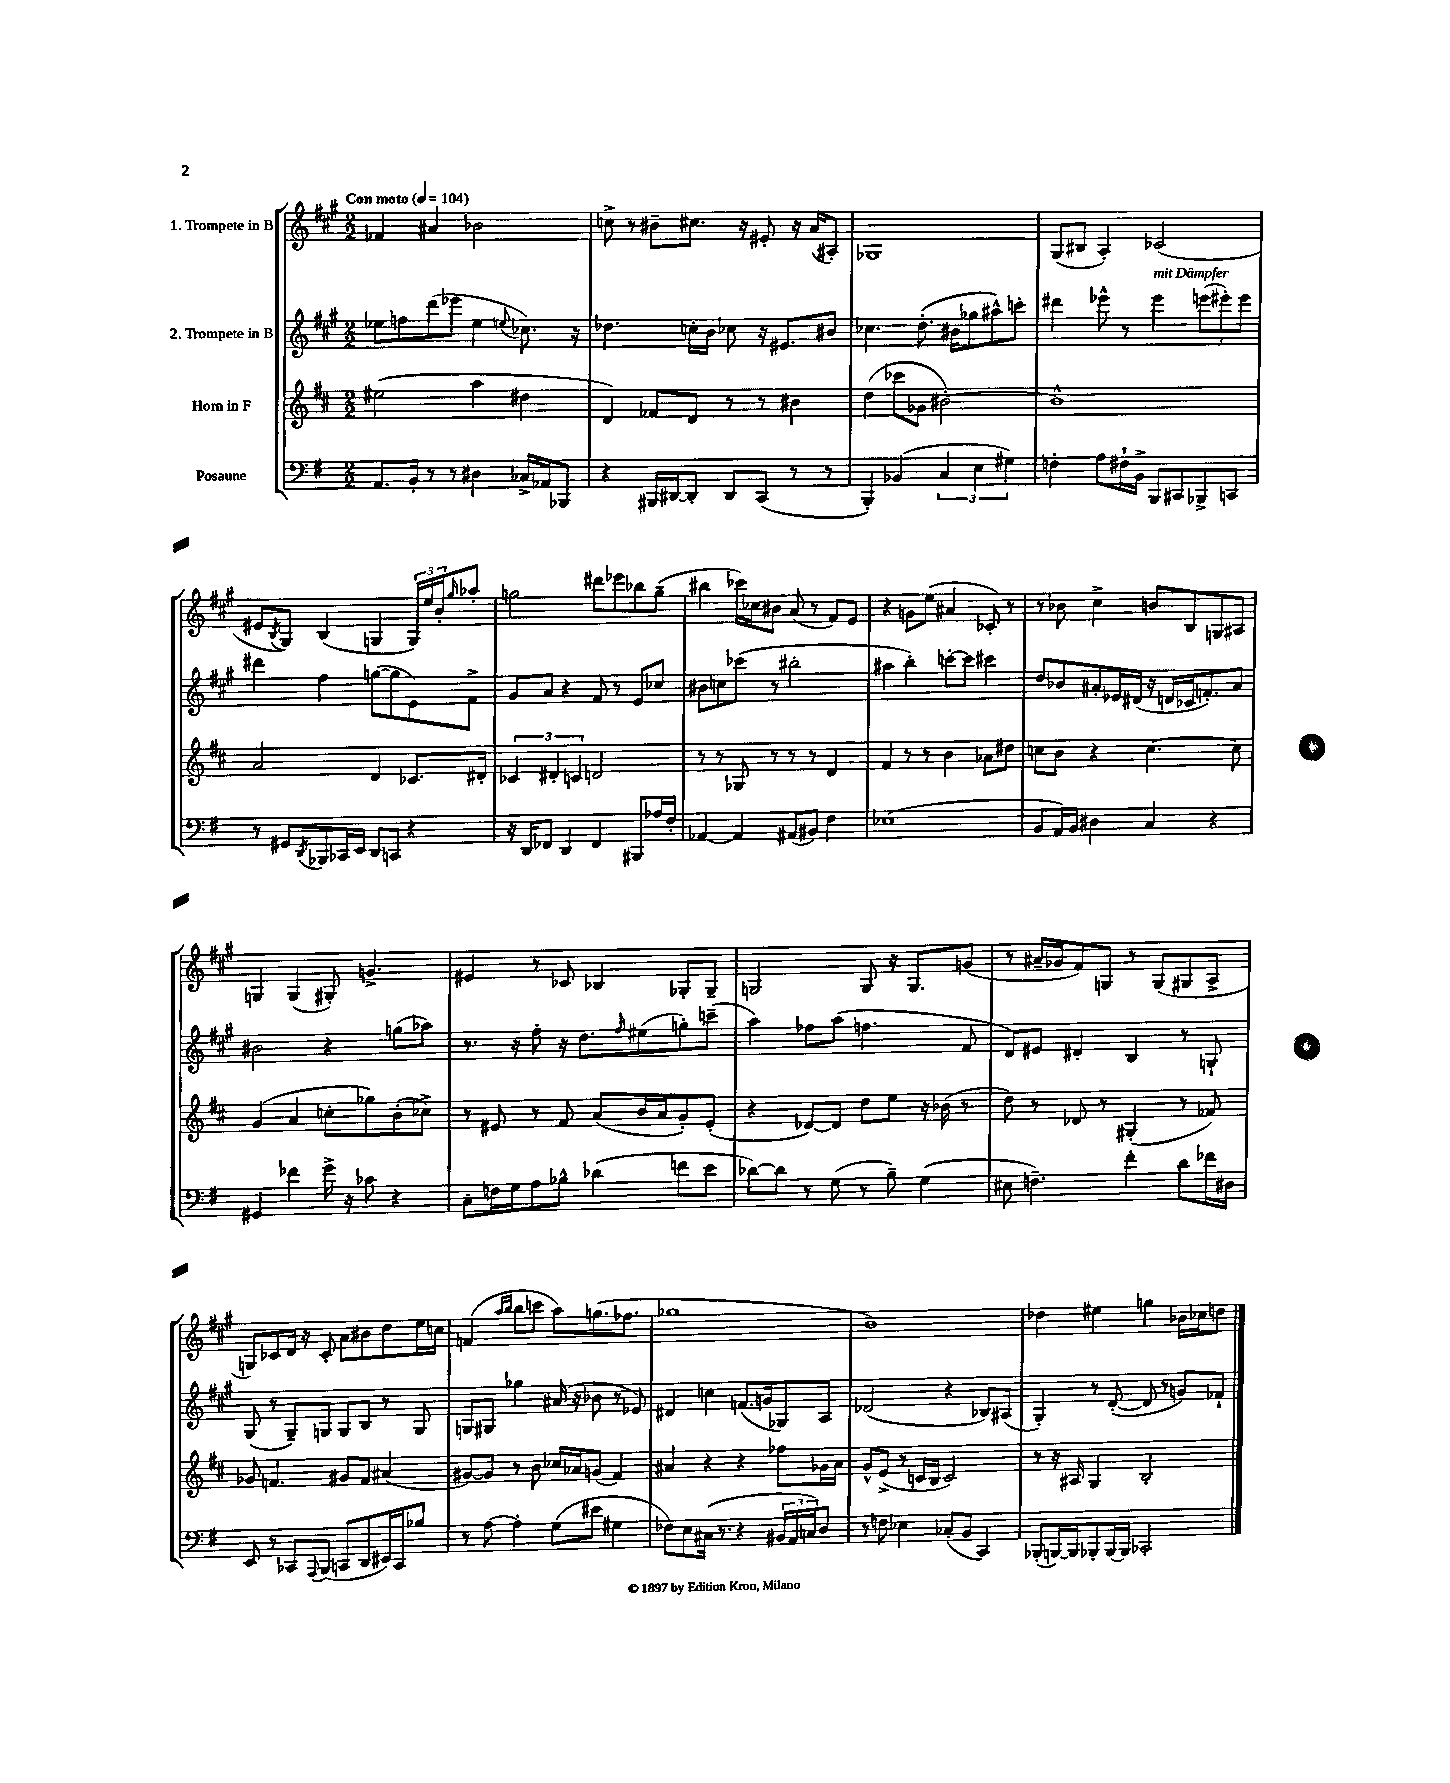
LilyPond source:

<<
\new StaffGroup <<
\new Staff = "s0" \with { instrumentName = "1. Trompete in B" } {
    \clef treble \key a \major \numericTimeSignature \time 2/2 \tempo "Con moto" 4 = 104
    fes'4 ais'4 bes'2 |
    c''8-> r8 bis'8-- cis''8. r16 eis'8-. r16 a'16( ais8-.) |
    ges1 |
    gis8( bis8 a4-.) ces'2( |
    eis'8 \acciaccatura { b8 } gis8) b4( g4 \tuplet 3/2 { g16) e''16 b'16-. } \grace { gis''16 } aes''8-. |
    g''2 dis'''8 ees'''8 bes''8 g''8--( |
    bis''4 ces'''16) ces''16 bis'8 a'8( r8 fis'8) e'8 |
    r4 g'8 e''8( ais'4 ces'8-.) r8 |
    r8 bes'8 cis''4-> b'8 b8 g8 ais8 |
    g4 g4( gis8-.) g'4.-> |
    eis'4 r8 ces'8 bes4 ges8-. ges8-- |
    g2 g8 r16 g8. g'8( |
    r8 ais'16-- ges'16 fis'8) g8 r8 g8( gis8 a8-> |
    g8) ces'8 d'16 r16 ces'8-. a'8 bis'8 d''8 e''16 c''16 |
    f'4( \grace { a''16 b''16 } b''8 c'''8 a''8) g''8.( fes''8. |
    ges''1 |
    b'1) |
    des''4 eis''4 g''4 bes'16 ces''16 d''8 \bar "|." |
}
\new Staff = "s1" \with { instrumentName = "2. Trompete in B" } {
    \clef treble \key a \major \numericTimeSignature \time 2/2
    ees''8 f''8 d'''8( ees'''8 ees''4 \appoggiatura { e''8 } ces''8.) r16 |
    des''4. c''16-. b'16 ces''8 r16 eis'8. bis'8 |
    ces''4. d''8.-.( bis'16 ges''8 ais''8-^) c'''8-. |
    dis'''4 ees'''8-^ r8 ees'''4^\markup { \italic "mit Dämpfer" } \tuplet 3/2 { e'''8( eis'''8-.) eis'''8 } |
    dis'''4 fis''4 g''8~( g''8 e'8) fis'8-> |
    gis'8 a'8 r4 fis'8 r8 e'8 ces''8 |
    bis'8 c''8 ces'''8( r8 bis''2-. |
    ais''4 b''4-.) c'''8~-. c'''8 cis'''4 |
    d''8 bes'8 ais'8-. ees'16 dis'16( r16 d'16 ces'16 f'8.-.) ais'8 |
    bis'2 r4 g''8( aes''8) |
    r8. r16 fis''8-. r16 d''8. \grace { fis''16 } eis''8( g''8-.) c'''8--( |
    a''4) fes''8 a''8( f''4. fis'8 |
    d'8) eis'8 dis'4-. b4 r8 g8-! |
    gis8( r8 gis8--) g8 g8 b8 r8 g8 |
    g8 gis8 ges''4 ais'16( r16 bes'8 r8 ees'8) |
    dis'4 c''4 f'8.( g'16 ges8) a8 |
    des'2( r4 bes8) ais8( |
    gis4-.) r8 d'8~-.( d'8 r8 g'8) fes'8-! \bar "|." |
}
\new Staff = "s2" \with { instrumentName = "Horn in F" } {
    \clef treble \key d \major \numericTimeSignature \time 2/2
    eis''2( a''4 dis''4 |
    d'4) fes'8 d'8 r8 r8 bis'4 |
    d''4( ces'''8 ges'8 bis'2~-.) |
    bis'1-^ |
    a'2 d'4 ces'8. dis'16-. |
    \tuplet 3/2 { ces'4 dis'4-. c'4 } d'2 |
    r8 r8 ges8 r8 r8 r8 d'4 |
    fis'4 r8 r8 b'4 aes'8 dis''8 |
    c''8 b'8 r4 c''4.~ c''8 |
    g'4( a'4 c''8-. ges''8) b'8-.( ces''8->) |
    r8 eis'8 r8 fis'8 a'8( b'16 a'16 g'8-.) eis'8-.( |
    r4 des'8~) des'8 d''8 e''8 r16 bes'16( r8 |
    d''8) r8 des'8 r8 gis4-.( r8 fes'8) |
    ges'8 f'4. gis'8 f'8 ais'4( |
    gis'8~) gis'8 r8 b'8 ces''16 aes'16 g'8( fis'4) |
    ais'4 r4 r4 fes''8 ges'16 ais'16 |
    g'8-^ e'8->( r8 c'16 b16 c'2) |
    r8 r16 ais16 g4 b2-. \bar "|." |
}
\new Staff = "s3" \with { instrumentName = "Posaune" } {
    \clef bass \key g \major \numericTimeSignature \time 2/2
    a,8. b,16-. r8 r8 dis4 ces16-> aes,16 bes,,8 |
    r4 bis,,16 dis,16~ dis,8-. dis,8 c,8( r8 r8 |
    b,,4-.) bes,4( \tuplet 3/2 { c4 e4 gis4) } |
    f4-. a8 fis16-! b,16-> b,,8 cis,8 bes,,8-> c,8 |
    r8 gis,8 \acciaccatura { d,8 } bes,,8 ces,16 e,16 d,8 c,8 r4 |
    r16 d,16 fes,8 d,4 fes,4 bis,,8 aes16 fis16-. |
    aes,4~ aes,4 ais,8( bis,8) fis4 |
    ees1( |
    b,8 a,16) b,16 dis4 c4 r4 |
    gis,4 fes'4 g'16-> r16 ces'8 r4 |
    c8-. f16 g16 a8 bes8-^ des'4( f'8 e'8 |
    des'8~) des'8 r8 g8( r8 b8--) g4( |
    eis8 f4.--) fis'4-. d'8 fes'16 dis16 |
    e,8 r8 ces,8 \appoggiatura { a,,8 } b,,8( c,8 d,8 eis,16) c,16 bes8 |
    r8 a8~ a4-. g8( eis'8 gis4 |
    fes8) e8 cis16( r8. r4 \tuplet 3/2 { bis,16 a,16 c16) } d8 |
    r8 f8 ees4 ces8-.( b,8 c,4) |
    bes,,8-.( b,,16~) b,,16 bes,,8-. bes,,16~ bes,,16 ces,2-. \bar "|." |
}
>>
>>
\layout { \context { \Score \remove "Bar_number_engraver" } }
